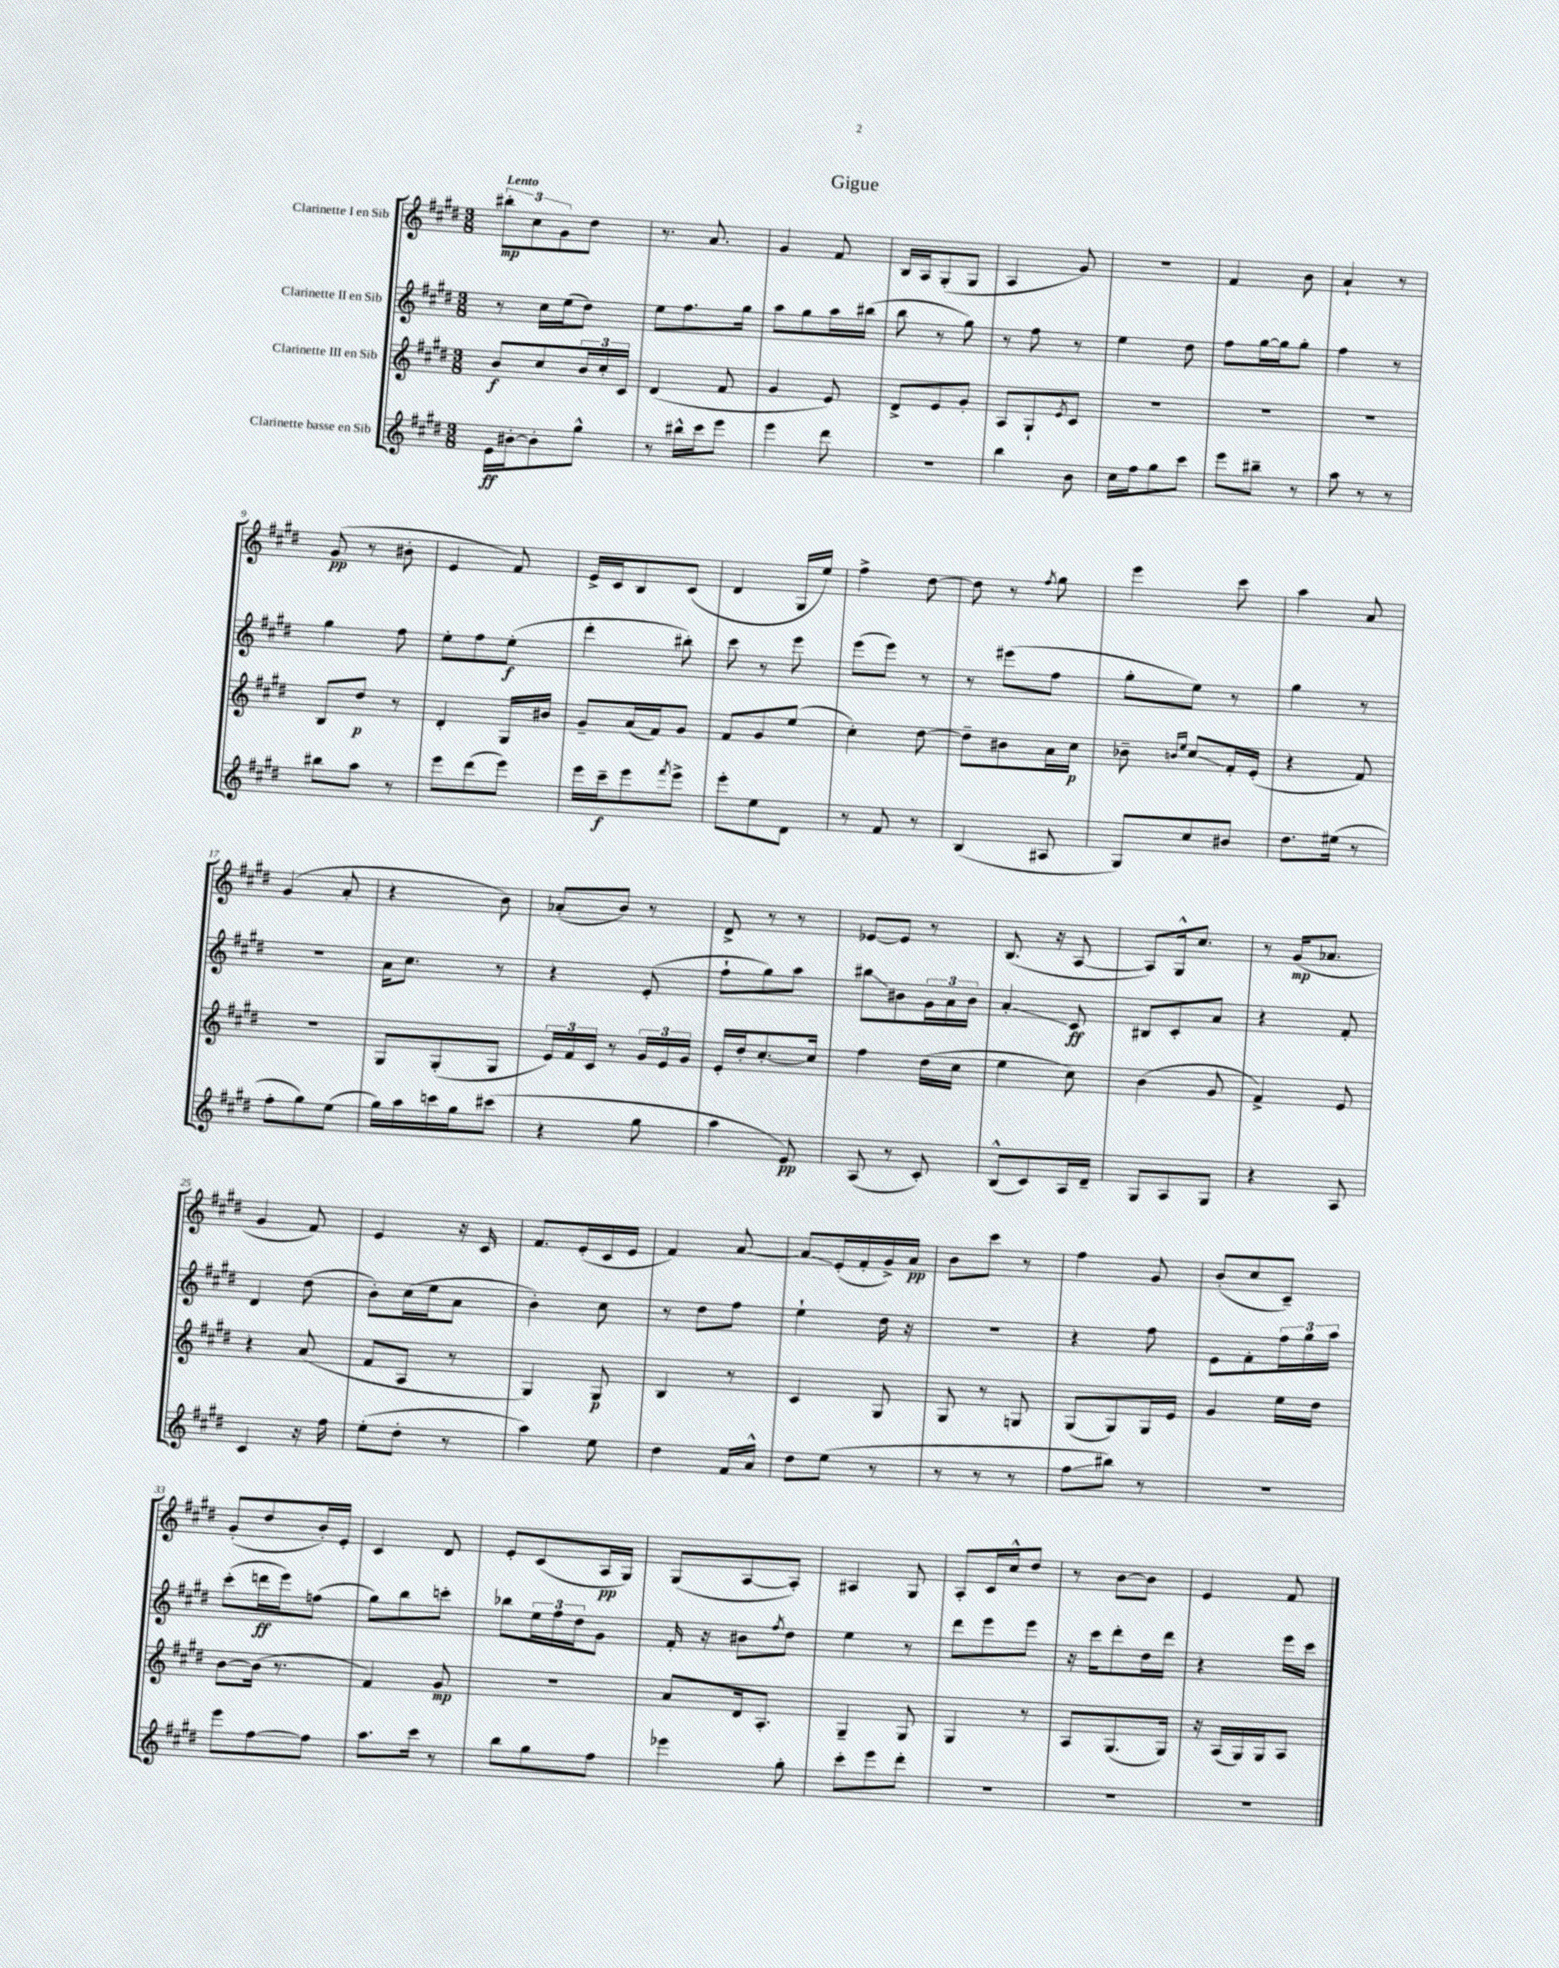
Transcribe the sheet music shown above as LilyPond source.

\header { title = "Gigue" }
<<
\new StaffGroup <<
\new Staff = "s0" \with { instrumentName = "Clarinette I en Sib" } {
    \clef treble \key e \major \numericTimeSignature \time 3/8 \tempo "Lento"
    \tuplet 3/2 { bis''8-.\mp cis''8 gis'8 } dis''8 |
    r8. a'8. |
    gis'4 fis'8 |
    b16 a16 gis8-.( gis8 |
    a4 gis'8) |
    R4. |
    fis'4 b'8 |
    a'4-! r8 |
    gis'8\pp( r8 bis'8-. |
    e'4 fis'8) |
    e'16-> cis'16 b8 cis'8( |
    dis'4 gis16 e''16) |
    fis''4-> dis''8~ |
    dis''8 r8 \acciaccatura { fis''8 } gis''8 |
    e'''4 cis'''8 |
    a''4 a'8 |
    gis'4( a'8-. |
    r4 b'8) |
    aes'8-.( b'8) r8 |
    dis'8-> r8 r8 |
    ees'8~ ees'8 r8 |
    b8.( r16 a8~ |
    a8) gis16-^ cis''8. |
    r8 gis'16\mp( aes'8. |
    gis'4 fis'8) |
    e'4 r16 cis'16 |
    fis'8. e'16-.( cis'16 e'16 |
    fis'4) a'8~ |
    a'8\glissando e'16-.( fis'16-. gis'16->) a'16\pp |
    b'8 cis'''8 r8 |
    fis''4 gis'8 |
    b'8-.( cis''8 cis'8--) |
    gis'8-.( dis''8 b'16-.) e'16-. |
    cis'4 dis'8 |
    e'8-. cis'8( a16\pp gis16) |
    gis8( a8~ a8-.) |
    ais4 gis8 |
    a8-. cis'16 cis''16-^ dis''8 |
    r8 b'8~ b'8 |
    e'4 fis'8 \bar "|." |
}
\new Staff = "s1" \with { instrumentName = "Clarinette II en Sib" } {
    \clef treble \key e \major \numericTimeSignature \time 3/8
    r8 cis''16 e''16( dis''8) |
    e''8 fis''8. gis''16 |
    a''8 gis''8 a''16 bis''16( |
    b''8 r8 gis''8) |
    r8 fis''8 r8 |
    e''4 dis''8 |
    fis''8 gis''16~ gis''16 gis''8-. |
    fis''4 r8 |
    gis''4 fis''8 |
    e''8-. fis''8 e''8-.\f( |
    dis'''4-. bis''8-.) |
    cis'''8 r8 e'''8 |
    e'''8( e'''8) r8 |
    r8 eis'''8( fis''8 |
    gis''8-. e''8) r8 |
    gis''4 r8 |
    r4. |
    a'16 cis''8. r8 |
    r4 e'8-.( |
    fis''8-! gis''8) a''8 |
    bis''8\glissando bis'8 \tuplet 3/2 { gis'16 a'16 bis'16 } |
    a'4-.\glissando cis'8\ff |
    bis8 cis'8-. a'8 |
    r4 fis'8-. |
    dis'4 dis''8( |
    b'8-.) cis''16( e''16 a'8 |
    b'4-.) cis''8 |
    r8 dis''8 fis''8 |
    e''4-! dis''16 r16 |
    R4. |
    r4 fis''8 |
    e'8 fis'8-. \tuplet 3/2 { fis''16 gis''16 a''16 } |
    cis'''8-.( d'''16\ff e'''16) f''8( |
    gis''8) b''8 c'''8-. |
    bes''8 \tuplet 3/2 { e''16 fis''16 dis''16 } gis'8 |
    fis'16-. r16 bis'8 \acciaccatura { fis''8 } dis''8 |
    e''4 r8 |
    dis'''8 e'''8 e'''8 |
    r16 cis'''16 dis'''8-. dis''16 dis'''16 |
    r4 e'''16 cis'''16 \bar "|." |
}
\new Staff = "s2" \with { instrumentName = "Clarinette III en Sib" } {
    \clef treble \key e \major \numericTimeSignature \time 3/8
    b'8\f cis''8 \tuplet 3/2 { b'16 cis''16-. cis'16 } |
    dis'4( fis'8 |
    gis'4 e'8) |
    dis'8-> e'8 gis'8-. |
    a8 gis8-! \acciaccatura { e'8 } cis'8 |
    R4. |
    R4. |
    R4. |
    b8 dis''8\p r8 |
    dis'4-. gis16 bis'16 |
    gis'8-- a'16( fis'16) gis'8 |
    fis'8 gis'8 e''8( |
    cis''4-.) dis''8~ |
    dis''8-- bis'8 a'16 cis''16\p |
    bes'8-- \grace { b'16 e''16 } cis''8\glissando fis'16-. e'16-.( |
    r4 fis'8) |
    r4. |
    gis8 gis8-.( gis8 |
    \tuplet 3/2 { e'16) fis'16 cis'16 } r8 \tuplet 3/2 { gis'16 e'16 gis'16 } |
    e'16-. dis''16-. cis''8.~-. cis''16 |
    fis''4 dis''16( cis''16 |
    e''4 cis''8) |
    b'4( gis'8 |
    fis'4->) e'8 |
    r4 a'8( |
    fis'8 a8 r8 |
    gis4) gis8\p |
    b4 r8 |
    cis'4 gis8 |
    gis8 r8 g8 |
    gis8( gis8) gis16 e'16 |
    gis'4 e''16 dis''16 |
    b'8~ b'16( r8. |
    fis'4) gis'8\mp |
    R4. |
    a'8 dis'16 a8.-. |
    gis4-- gis8 |
    gis4 r8 |
    a8 gis8.( gis16) |
    r16 a16( gis16) gis16 a8 \bar "|." |
}
\new Staff = "s3" \with { instrumentName = "Clarinette basse en Sib" } {
    \clef treble \key e \major \numericTimeSignature \time 3/8
    e'16\ff bis'16~-. bis'8-. gis''8-^ |
    r8 bis''16-^ cis'''16 e'''8 |
    e'''4 dis'''8 |
    R4. |
    b''4 b'8 |
    cis''16 fis''16 gis''8 cis'''8 |
    e'''8 bis''8-- r8 |
    a''8 r8 r8 |
    bis''8 a''8 r8 |
    e'''8 dis'''8( e'''8) |
    e'''16 cis'''16--\f e'''8 \acciaccatura { fis'''8 } e'''8-> |
    e'''8-. e''8 dis'8 |
    r8 fis'8 r8 |
    b4( ais8 |
    gis8) cis''8 bis'8 |
    dis''8. eis''16( r8 |
    fis''8-. gis''8) e''8( |
    gis''16) a''16 c'''16 gis''16 cis'''8( |
    r4 gis''8 |
    a''4 e'8\pp) |
    a8( r8 cis'8-.) |
    b8-^( cis'8) a16 dis'16-- |
    gis8 a8 gis8 |
    r4 a8 |
    cis'4 r16 fis''16 |
    e''8-.( dis''8-. r8 |
    a''4) e''8 |
    dis''4 fis'16 a'16-^ |
    dis''8 e''8( r8 |
    r8 r8 r8 |
    fis''8\glissando bis''8) r8 |
    R4. |
    e'''8 fis''8~ fis''8 |
    a''8. cis'''16 r8 |
    b''8 gis''8 fis''8 |
    ees'''4 gis''8-. |
    cis'''8-. e'''8 dis'''8-. |
    R4. |
    R4. |
    R4. \bar "|." |
}
>>
>>
